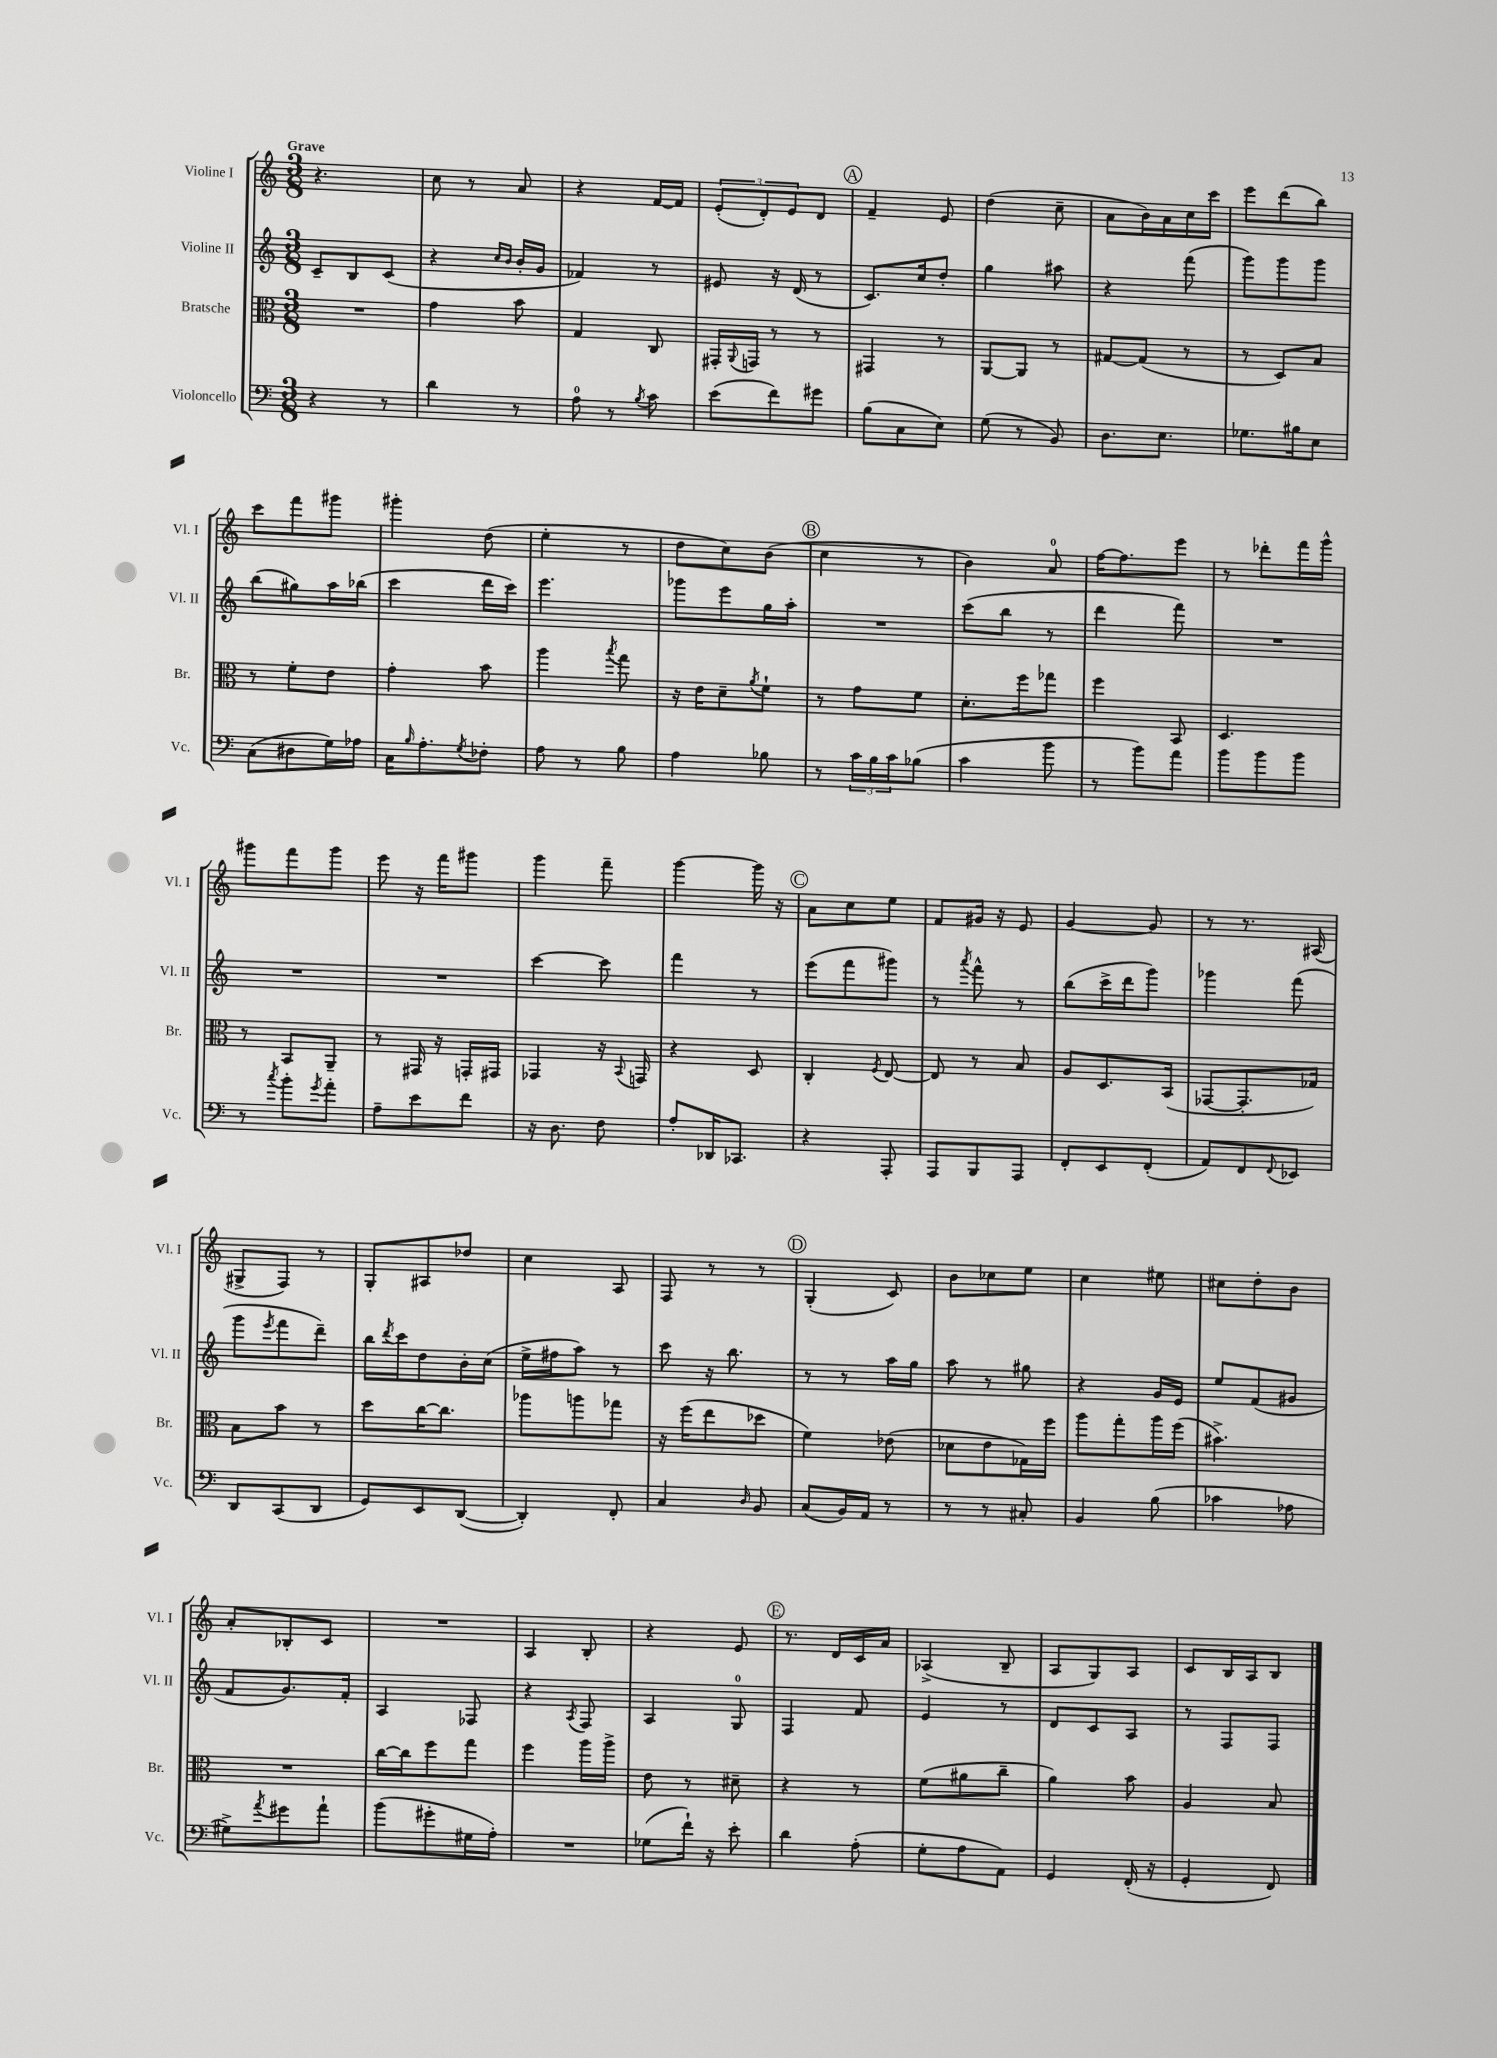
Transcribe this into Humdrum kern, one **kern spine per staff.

**kern	**kern	**kern	**kern
*part4	*part3	*part2	*part1
*staff4	*staff3	*staff2	*staff1
*I"Violoncello	*I"Bratsche	*I"Violine II	*I"Violine I
*I'Vc.	*I'Br.	*I'Vl. II	*I'Vl. I
*clefF4	*clefC3	*clefG2	*clefG2
*k[]	*k[]	*k[]	*k[]
*M3/8	*M3/8	*M3/8	*M3/8
=1	=1	=1	=1
!	!	!	!LO:TX:a:B:t=Grave
4r	4.r	8c~/L	4.r
.	.	8B/	.
8r	.	(8c/J	.
=2	=2	=2	=2
4d\	4g\	4r	8cc\
.	.	.	8r
.	.	16qqcc/LL	.
.	.	16qqb/JJ	.
8r	8b\	16b'/LL	8a/
.	.	16g/JJ	.
=3	=3	=3	=3
8A\	4G/	4f-X/)	4r
8r	.	.	.
8qB/	.	.	.
8c\	8C/	8r	[16f/LL
.	.	.	16f/JJ]
=4	=4	=4	=4
(8e\L	16GG#X'/LL	8e#X/	(12e'/L
.	8qqAA/	.	.
.	16GGn/JJ	.	.
.	.	.	12d'/)
8f\)	8r	16r	.
.	.	.	12e/
.	.	(16d/	.
8g#X\J	8r	8r	8d/J
!!LO:REH:place=s1:t=A
=5	=5	=5	=5
(8B\L	4GG#X/	8.c/L)	4f~/
8C\	.	.	.
.	.	16cc/k	.
8E\J)	8r	8dd'/J	8e/
=6	=6	=6	=6
(8G\	[8AA/L	4gg\	(4dd\
8r	8AA/J]	.	.
8BB/)	8r	8aa#X\	8cc~\
=7	=7	=7	=7
8.D\L	[8G#X/L	4r	8a\L
.	(8G#/J]	.	16b\L)
8.E\J	.	.	16a\
.	8r	(8fff\	16cc\
.	.	.	16ccc\JJ
=8	=8	=8	=8
8.G-X\L	8r	8ggg\L)	8eee\L
.	8D/L)	8ggg\	(8ddd\
16B#X\k	.	.	.
8E\J	8B/J	8ggg\J	8bb\J)
!!LO:LB:g=z
=9	=9	=9	=9
(8C\L	8r	(8bb\L	8ccc\L
8D#X\	8f'\L	8gg#X\)	8fff\
16G\L)	8e\J	16aa\L	8ggg#X\J
16A-X\JJ	.	(16bb-X\JJ	.
=10	=10	=10	=10
16C\KL	4g'\	4ccc\	4ggg#X'\
16qqB/	.	.	.
8.A'\	.	.	.
8qG/	.	.	.
8F-X'\J	8b\	16ddd\LL	(8dd\
.	.	16ccc\JJ)	.
=11	=11	=11	=11
8A\	4aa\	4.eee\	4ee'\
8r	.	.	.
.	8qbb/	.	.
8B\	8gg\	.	8r
=12	=12	=12	=12
4A\	16r	8ggg-X\L	8dd\L
.	16e\KL	.	.
.	8d~\	8eee\	8cc\)
.	8qa/	.	.
8B-X\	8f`\J	16gg\L	(8b\J
.	.	16aa'\JJ	.
!!LO:REH:place=s1:t=B
=13	=13	=13	=13
8r	8r	4.r	4cc\
24c\LL	8g\L	.	.
24B\	.	.	.
24c\J	.	.	.
(8B-X\J	8f\J	.	8r
=14	=14	=14	=14
4c\	8.d'\L	(8ccc\L	4b\)
.	.	8bb\J	.
.	16ff\k	.	.
8b\	8gg-X\J	8r	8a/
=15	=15	=15	=15
8r	4ff\	4ddd\	[16ff\KL
.	.	.	8.ff\]
8b\L)	.	.	.
8a\J	8BB/	8fff\)	8eee\J
=16	=16	=16	=16
8b\L	4.D/	4.r	8r
8b\	.	.	8ddd-X'\L
8b\J	.	.	16fff\L
.	.	.	16ggg^^\JJ
!!LO:LB:g=z
=17	=17	=17	=17
8r	8r	4.r	8ggg#X\L
8qcc/	.	.	.
8b'\L	8BB/L	.	8fff\
8qg/	.	.	.
8a'\J	8AA~/J	.	8ggg#\J
=18	=18	=18	=18
8A~\L	8r	4.r	8eee\
8e\	16GG#X/	.	16r
.	16r	.	16fff\KL
8f\J	16GGn'/LL	.	8ggg#X\J
.	16GG#X/JJ	.	.
=19	=19	=19	=19
16r	4GG-X/	[4ccc\	4ggg\
8.D\	.	.	.
8F\	16r	8ccc\]	8fff~\
.	8qqBB/	.	.
.	16GGn/	.	.
=20	=20	=20	=20
8A'/L	4r	4fff\	[4ggg\
16DD-X/K	.	.	.
8.CC-X/J	.	.	.
.	8D/	8r	16ggg\]
.	.	.	16r
!!LO:REH:place=s1:t=C
=21	=21	=21	=21
4r	4C'/	(8eee\L	8a\L
.	.	8fff\	8cc\
.	8qF/	.	.
8AAA'/	[8E/	8ggg#X\J)	8ee\J
=22	=22	=22	=22
8AAA/L	8E/]	8r	8f/L
.	.	8qaaa/	.
8BBB/	8r	8fff^^\	16g#X/Jk
.	.	.	16r
8AAA/J	8B/	8r	8e/
=23	=23	=23	=23
8FF'/L	8A/L	(8bb\L	[4g/
8EE/	8.D/	16ccc^\L	.
.	.	16ddd\J	.
(8FF'/J	.	8ggg\J)	8g/]
.	(16BB/Jk	.	.
=24	=24	=24	=24
8AA/L)	[8GG-X/L	4ggg-X\	8r
8FF/	8.GG-'/]	.	8.r
8qqFF/	.	.	.
8EE-X/J	.	(8fff\	.
.	16G-X/Jk)	.	(16A#X/
!!LO:LB:g=z
=25	=25	=25	=25
8DD/L	8B\L	8ggg\L	8G#X^/L
.	.	8qeee/	.
(8CC/	8b\J	8fff\	8F/J)
8DD/J	8r	8ddd~\J)	8r
=26	=26	=26	=26
8GG/L)	8dd\L	16bb\LL	8G'/L
.	.	8qddd/	.
.	.	16ccc\J	.
8EE/	[16cc\K	8dd\	8A#X/
.	8.cc\J]	.	.
([8DD/J	.	16b'\L	8dd-X/J
.	.	(16cc\JJ	.
=27	=27	=27	=27
4DD'/])	8aa-X\L	16ee^\LL	4cc\
.	.	16ff#X\J	.
.	8aan\	8aa\J)	.
8FF'/	8gg-X\J	8r	8A/
=28	=28	=28	=28
4C/	16r	8ccc\	8F/
.	(16ff\KL	.	.
.	8ee\	16r	8r
.	.	8.bb\	.
16qqD/	.	.	.
8BB/	8dd-X\J	.	8r
!!LO:REH:place=s1:t=D
=29	=29	=29	=29
(8C/L	4f\)	8r	(4G'/
16BB/L)	.	8r	.
16AA/JJ	.	.	.
8r	(8e-X\	16aa\LL	8c/)
.	.	16gg\JJ	.
=30	=30	=30	=30
8r	8d-X\L	8aa\	8b\L
8r	8e\	8r	8cc-X\
8C#X'/	16G-X\L)	8gg#X\	8ee\J
.	16ff\JJ	.	.
=31	=31	=31	=31
4BB/	8aa\L	4r	4cc\
.	8gg'\	.	.
(8B\	16aa\L	16g/LL	8ee#X\
.	(16ff\JJ	16e/JJ	.
=32	=32	=32	=32
4c-X\	4.b#X^\)	8ee/L	8cc#X\L
.	.	(8f/	8dd'\
8A-X\	.	8g#X/J	8b\J
!!LO:LB:g=z
=33	=33	=33	=33
8G#X^\L)	4.r	8f/L	8a'/L
8qa/	.	.	.
8g#X\	.	8.g/)	8B-X'/
8a`\J	.	.	8c/J
.	.	16f'/Jk	.
=34	=34	=34	=34
(8b\L	[16cc\LL	4A/	4.r
.	16cc\J]	.	.
8g#X'\	8ff\	.	.
16G#X\L	8gg\J	8F-X/	.
16A'\JJ)	.	.	.
=35	=35	=35	=35
4.r	4ff\	4r	4A/
.	.	8qA/	.
.	16aa\LL	8F/	8B'/
.	16aa^\JJ	.	.
=36	=36	=36	=36
(8G-X\L	8e\	4A/	4r
16f`\Jk)	8r	.	.
16r	.	.	.
8e'\	8d#X~\	8G/	8e/
!!LO:REH:place=s1:t=E
=37	=37	=37	=37
4d\	4r	4F/	8.r
.	.	.	16d/LL
(8A'\	8r	8f/	16c/
.	.	.	16a/JJ
=38	=38	=38	=38
8G'\L	(8f\L	4e/	(4A-X^/
8A\	8a#X\	.	.
8AA\J)	8cc~\J	8r	8B~/
=39	=39	=39	=39
4GG/	4a\)	8d/L	8A/L
.	.	8c/	8G/)
(16FF'/	8b\	8A/J	8A/J
16r	.	.	.
=40	=40	=40	=40
4GG'/	4A/	8r	8c/L
.	.	8F/L	16B/L
.	.	.	16A/J
8FF/)	8B/	8F/J	8B/J
==	==	==	==
*-	*-	*-	*-
